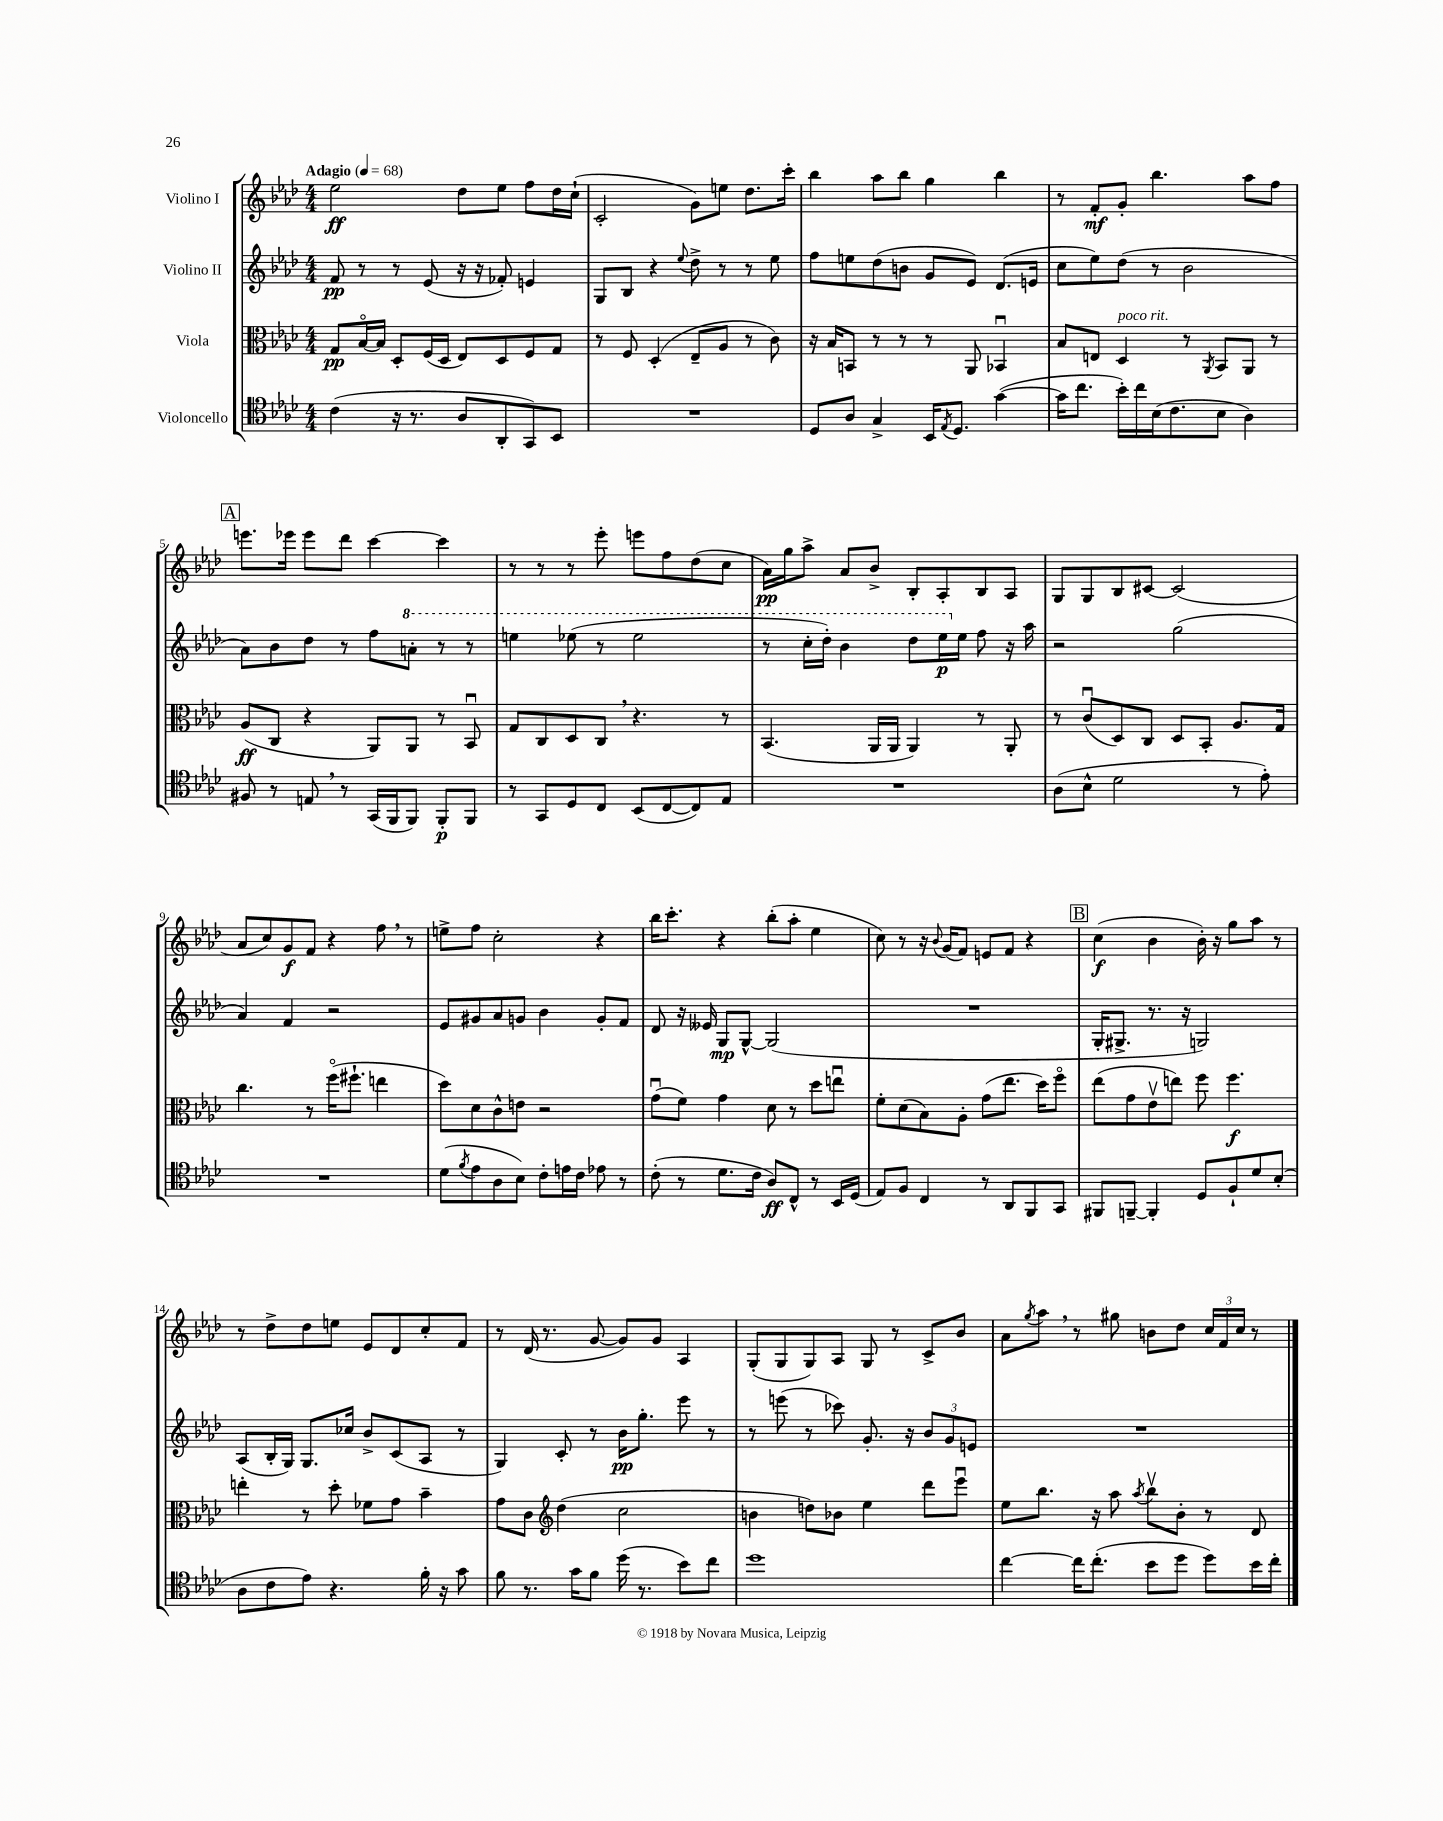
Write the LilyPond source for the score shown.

<<
\new StaffGroup <<
\new Staff = "s0" \with { instrumentName = "Violino I" } {
    \clef treble \key aes \major \numericTimeSignature \time 4/4 \tempo "Adagio" 4 = 68
    ees''2\ff des''8 ees''8 f''8 des''16 c''16-!( |
    c'2-. g'8) e''8 des''8. c'''16-. |
    bes''4 aes''8 bes''8 g''4 bes''4 |
    r8 f'8-.\mf g'8-. bes''4. aes''8 f''8 |
    \mark \markup { \box "A" } e'''8. ees'''16 ees'''8 des'''8 c'''4~ c'''4 |
    r8 r8 r8 ees'''8-. e'''8 f''8 des''8( c''8 |
    aes'16\pp) g''16 aes''8-> aes'8 bes'8-> bes8-. aes8-. bes8 aes8 |
    g8 g8 bes8 cis'8~ cis'2( |
    aes'8 c''8) g'8\f f'8 r4 f''8 \breathe r8 |
    e''8-> f''8 c''2-. r4 |
    bes''16 c'''8.-. r4 bes''8-.( aes''8-. ees''4 |
    c''8) r8 r16 \appoggiatura { bes'8 } g'16( f'8) e'8 f'8 r4 |
    \mark \markup { \box "B" } c''4\f( bes'4 bes'16-.) r16 g''8 aes''8 r8 |
    r8 des''8-> des''8 e''8 ees'8 des'8 c''8-. f'8 |
    r8 des'16( r8. g'8~ g'8) g'8 aes4 |
    g8-.( g8 g8) aes8 g8 r8 c'8-> bes'8 |
    aes'8 \acciaccatura { g''8 } aes''8 \breathe r8 gis''8 b'8 des''8 \tuplet 3/2 { c''16 f'16 c''16 } r8 \bar "|." |
}
\new Staff = "s1" \with { instrumentName = "Violino II" } {
    \clef treble \key aes \major \numericTimeSignature \time 4/4
    f'8\pp r8 r8 ees'8( r16 r16 fes'8-.) e'4 |
    g8 bes8 r4 \appoggiatura { ees''8 } des''8-> r8 r8 ees''8 |
    f''8 e''8 des''8( b'8 g'8 ees'8) des'8.( e'16 |
    c''8 ees''8) des''8( r8 bes'2 |
    \mark \markup { \box "A" } aes'8) bes'8 des''8 r8 f''8 \ottava #1 a''8-. r8 r8 |
    e'''4 ees'''8( r8 ees'''2 |
    r8 c'''16-. des'''16-.) bes''4 des'''8 ees'''16\p \ottava #0 ees''16 f''8 r16 aes''16 |
    r2 g''2( |
    aes'4) f'4 r2 |
    ees'8 gis'8 aes'8 g'8 bes'4 g'8-. f'8 |
    des'8 r16 eeses'16 g8\mp g8~-^ g2( |
    R1 |
    \mark \markup { \box "B" } g16-. gis8.-> r8. r16 g2) |
    aes8( bes16-. g16) g8. ces''16 bes'8-> c'8( aes8 r8 |
    g4) c'8-. r8 bes'16\pp g''8.-. ees'''8 r8 |
    r8 e'''8( r8 ces'''8) g'8.-. r16 \tuplet 3/2 { bes'8 g'8 e'8 } |
    R1 \bar "|." |
}
\new Staff = "s2" \with { instrumentName = "Viola" } {
    \clef alto \key aes \major \numericTimeSignature \time 4/4
    g8\pp bes16~\flageolet bes16 des8-. f16( des16 ees8) des8 f8 g8 |
    r8 f8 des4-.( ees8-- aes8 r8 c'8) |
    r16 bes16 b,8 r8 r8 r8 aes,8 bes,4\downbow |
    bes8 e8 des4^\markup { \italic "poco rit." } r8 \acciaccatura { aes,8 } bes,8 aes,8 r8 |
    \mark \markup { \box "A" } aes8\ff( c8 r4 aes,8) aes,8 r8 bes,8\downbow |
    g8 c8 des8 c8 \breathe r4. r8 |
    bes,4.( aes,16 aes,16 aes,4) r8 aes,8-. |
    r8 c'8\downbow( des8) c8 des8 bes,8-. aes8. g16 |
    c''4. r8 f''16\flageolet( fis''8.-! e''4 |
    des''8) des'8 c'8-^ e'8 r2 |
    g'8\downbow( f'8) g'4 des'8 r8 des''8 e''8\downbow |
    f'8-. des'8( bes8) aes8-. g'8( ees''8. des''16) f''8\flageolet |
    \mark \markup { \box "B" } ees''8( g'8 ees'8\upbow e''8) f''8 f''4.\f |
    e''4-. r8 des''8-. fes'8 g'8 bes'4-- |
    g'8 c'8 \clef treble des''4( c''2 |
    b'4 d''8) bes'8 ees''4 des'''8 ees'''8\downbow |
    ees''8 bes''8. r16 aes''8 \acciaccatura { aes''8 } bes''8\upbow bes'8-. r8 des'8 \bar "|." |
}
\new Staff = "s3" \with { instrumentName = "Violoncello" } {
    \clef tenor \key aes \major \numericTimeSignature \time 4/4
    c'4( r16 r8. aes8 aes,8-. g,8) bes,8 |
    R1 |
    des8 aes8 g4-> bes,16 \acciaccatura { ees8 } des8. g'4~( |
    g'16 c''8. bes'16-.) c''16 bes16( c'8. bes8 aes4) |
    \mark \markup { \box "A" } fis8 r8 e8 \breathe r8 g,16( f,16 f,8) f,8-.\p f,8 |
    r8 g,8 des8 c8 bes,8( c8~ c8) ees8 |
    R1 |
    aes8( bes8-^ des'2 r8 ees'8-.) |
    R1 |
    des'8( \acciaccatura { f'8 } ees'8 aes8 bes8) c'8-. e'16 c'16 ees'8 r8 |
    c'8-.( r8 des'8. c'16 aes8\ff) c8-^ r8 bes,16 des16( |
    ees8) f8 c4 r8 aes,8 f,8 g,8 |
    \mark \markup { \box "B" } fis,8 f,8~-- f,4-. des8 f8-! des'8 bes8-.( |
    aes8 c'8 ees'8) r4. f'16-. r16 g'8 |
    f'8 r8. g'16 f'8 des''16( r8. bes'8) c''8 |
    des''1 |
    c''4~ c''16 c''8.-.( bes'8 des''8 des''8) bes'16 c''16-. \bar "|." |
}
>>
>>
